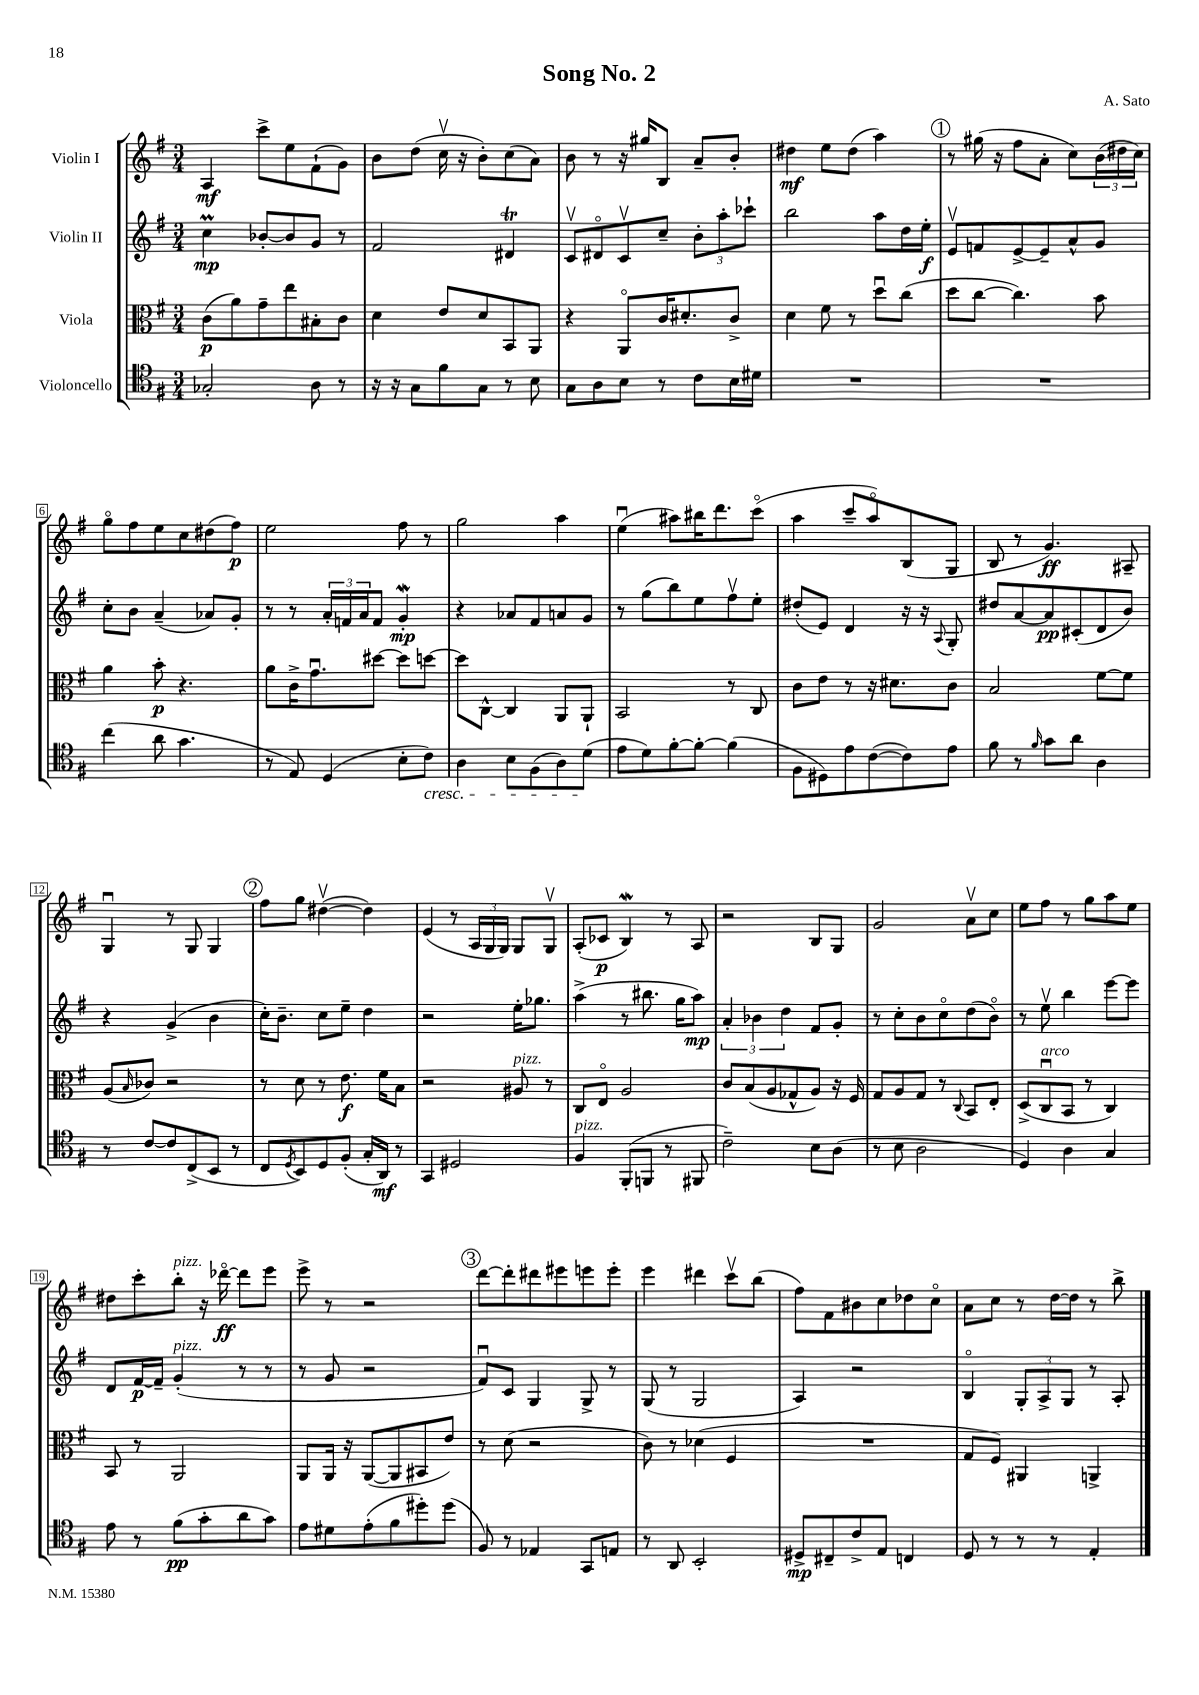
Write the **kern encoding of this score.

**kern	**kern	**kern	**kern
*staff4	*staff3	*staff2	*staff1
*clefC4	*clefC3	*clefG2	*clefG2
*k[f#]	*k[f#]	*k[f#]	*k[f#]
*M3/4	*M3/4	*M3/4	*M3/4
2G-'	(8c	4cc	4A
.	8a)	.	.
.	8g~	[8b-'	8ccc^
.	8ee	8b-]	8ee
8A	8B#'	8g	(8f#`
8r	8c	8r	8g)
=	=	=	=
16r	4d	2f#	8b
16r	.	.	.
8G	.	.	(8dd
8f#	8e	.	16ccv
.	.	.	16r
8G	8d	.	8b')
8r	8BB	4d#	(8cc
8B	8AA	.	8a)
=	=	=	=
8G	4r	8cv	8b
8A	.	8d#o	8r
8B	8AAo	8cv	16r
.	.	.	16gg#
8r	16c	8cc~	8B
.	8.d#'	.	.
8c	.	12b'	8a~
.	.	12aa'	.
16B	8c^	.	8b'
.	.	12ccc-`	.
16d#	.	.	.
=	=	=	=
2.r	4d	2bb	4dd#
.	8f#	.	8ee
.	8r	.	(8dd#
.	8ddu	8aa	4aa)
.	(8cc	16dd	.
.	.	16ee'	.
=	=	=	=
2.r	8dd	8ev	8r
.	[8cc	8f	(16gg#
.	.	.	16r
.	4.cc])	[8e^	8ff#
.	.	8e~]	8a'
.	.	8a^^	8cc)
.	8b	8g	(24b
.	.	.	24dd#
.	.	.	24cc)
=	=	=	=
(4cc	4a	8cc'	8ggo
.	.	8b	8ff#
8a	8b'	(4a~	8ee
4.g	4.r	.	8cc
.	.	8a-)	(8dd#
.	.	8g'	8ff#)
=	=	=	=
8r	8a	8r	2ee
8E)	16c^	8r	.
.	8.gu	.	.
(4D	.	24a'	.
.	.	24f	.
.	.	24a	.
.	[8dd#	8f	.
8B'	8dd#]	4g'	8ff#
8c)	[8dd	.	8r
=	=	=	=
4A	8dd]	4r	2gg
.	[8C^^	.	.
8B	4C]	8a-	.
(8F#	.	8f#	.
8A)	8AA	8a	4aa
(8d	8AA`	8g	.
=	=	=	=
8e	2BB	8r	(4eeu
8d)	.	(8gg	.
[8f#'	.	8bb)	8aa#)
8f#'_	.	8ee	16bb#
.	.	.	8.ddd
(4f#]	8r	8ff#v	.
.	8C	8ee'	(8ccco
=	=	=	=
8F#	8c	(8dd#'	4aa
8D#)	8e	8e)	.
8e	8r	4d	8ccc~
([8c	16r	.	8aao)
.	8.d#	.	.
8c])	.	16r	(8B
.	.	16r	.
.	.	8qqA	.
8e	8c	8G'	8G
=	=	=	=
8f#	2B	8dd#	8B
8r	.	[8a	8r
16qqf#	.	.	.
8g	.	8a]	4.g)
8a	.	(8c#'	.
4A	[8f#	8d	.
.	8f#]	8b)	8A#~
=	=	=	=
8r	(8A	4r	4Gu
.	16qqB	.	.
[8c	8c-)	.	.
8c]	2r	(4g^	8r
(8C^	.	.	8G
8BB	.	4b	4G
8r	.	.	.
=	=	=	=
8C	8r	16cc')	8ff#
.	.	8.b~	.
8qD	.	.	.
8BB)	8d	.	8gg
8D	8r	8cc	([4dd#v
(8F#'	8.e	8ee~	.
16G'	.	4dd	4dd#])
16AA)	16f#	.	.
8r	8B	.	.
=	=	=	=
4GG	2r	2r	(4e
2D#	.	.	8r
.	.	.	24A
.	.	.	24G
.	.	.	24G)
.	8A#	16ee'	8G
.	.	8.gg-	.
.	8r	.	8Gv
=	=	=	=
4F#	8C	(4aa^	(8A'
.	8Eo	.	8c-
(8FF#'	2A	8r	4B)
8FF	.	8.bb#	.
8r	.	.	8r
.	.	16gg	.
8FF#	.	8aa)	8A
=	=	=	=
2c~)	8c	6a'	2r
.	(8B	.	.
.	.	6b-	.
.	8A	.	.
.	.	6dd	.
.	8G-^^	.	.
8B	8A)	8f#	8B
(8A	16r	8g'	8G
.	16F#	.	.
=	=	=	=
8r	8G	8r	2g
8B	8A	8cc'	.
2A	8G	8b	.
.	8r	8cco	.
.	8qqC	.	.
.	8BB	(8dd	8av
.	8E'	8bo)	8cc
=	=	=	=
4D)	(8D^	8r	8ee
.	8Cu	8eev	8ff#
4A	8BB	4bb	8r
.	8r	.	8gg
4G	4C)	[8eee	8aa
.	.	8eee]	8ee
=	=	=	=
8e	8BB	8d	8dd#
8r	8r	[16f#	8ccc'
.	.	16f#~]	.
(8f#	2AA	(4g'	8bb'
8g'	.	.	16r
.	.	.	[16ddd-o
8a	.	8r	8ddd-]
8g)	.	8r	8eee
=	=	=	=
8e	8AA	8r	8eee^
8d#	16AA	8g	8r
.	16r	.	.
(8e'	([8AA	2r	2r
8f#	8AA]	.	.
8dd#')	8BB#	.	.
(8dd#	8e)	.	.
=	=	=	=
8F#)	8r	8f#u)	[8ddd
8r	(8d	8c	8ddd']
4E-	2r	4G	8ddd#
.	.	.	8eee#
8GG	.	8G^	8eee
8E	.	8r	8eee'
=	=	=	=
8r	8c)	(8G	4eee
8AA	8r	8r	.
2BB'	(4d-	2G	4ddd#
.	4F#	.	8cccv
.	.	.	(8bb
=	=	=	=
8D#^	2.r	4A)	8ff#)
8C#~	.	.	8f#
8c^	.	2r	8b#
8E	.	.	8cc
4C	.	.	8dd-
.	.	.	8cco
=	=	=	=
8D	8G	4Bo	8a
8r	8F#)	.	8cc
8r	4AA#	12G'	8r
.	.	12A^	.
8r	.	.	[16dd
.	.	12G	.
.	.	.	16dd]
4E'	4AA^	8r	8r
.	.	8A'	8bb^
==	==	==	==
*-	*-	*-	*-
